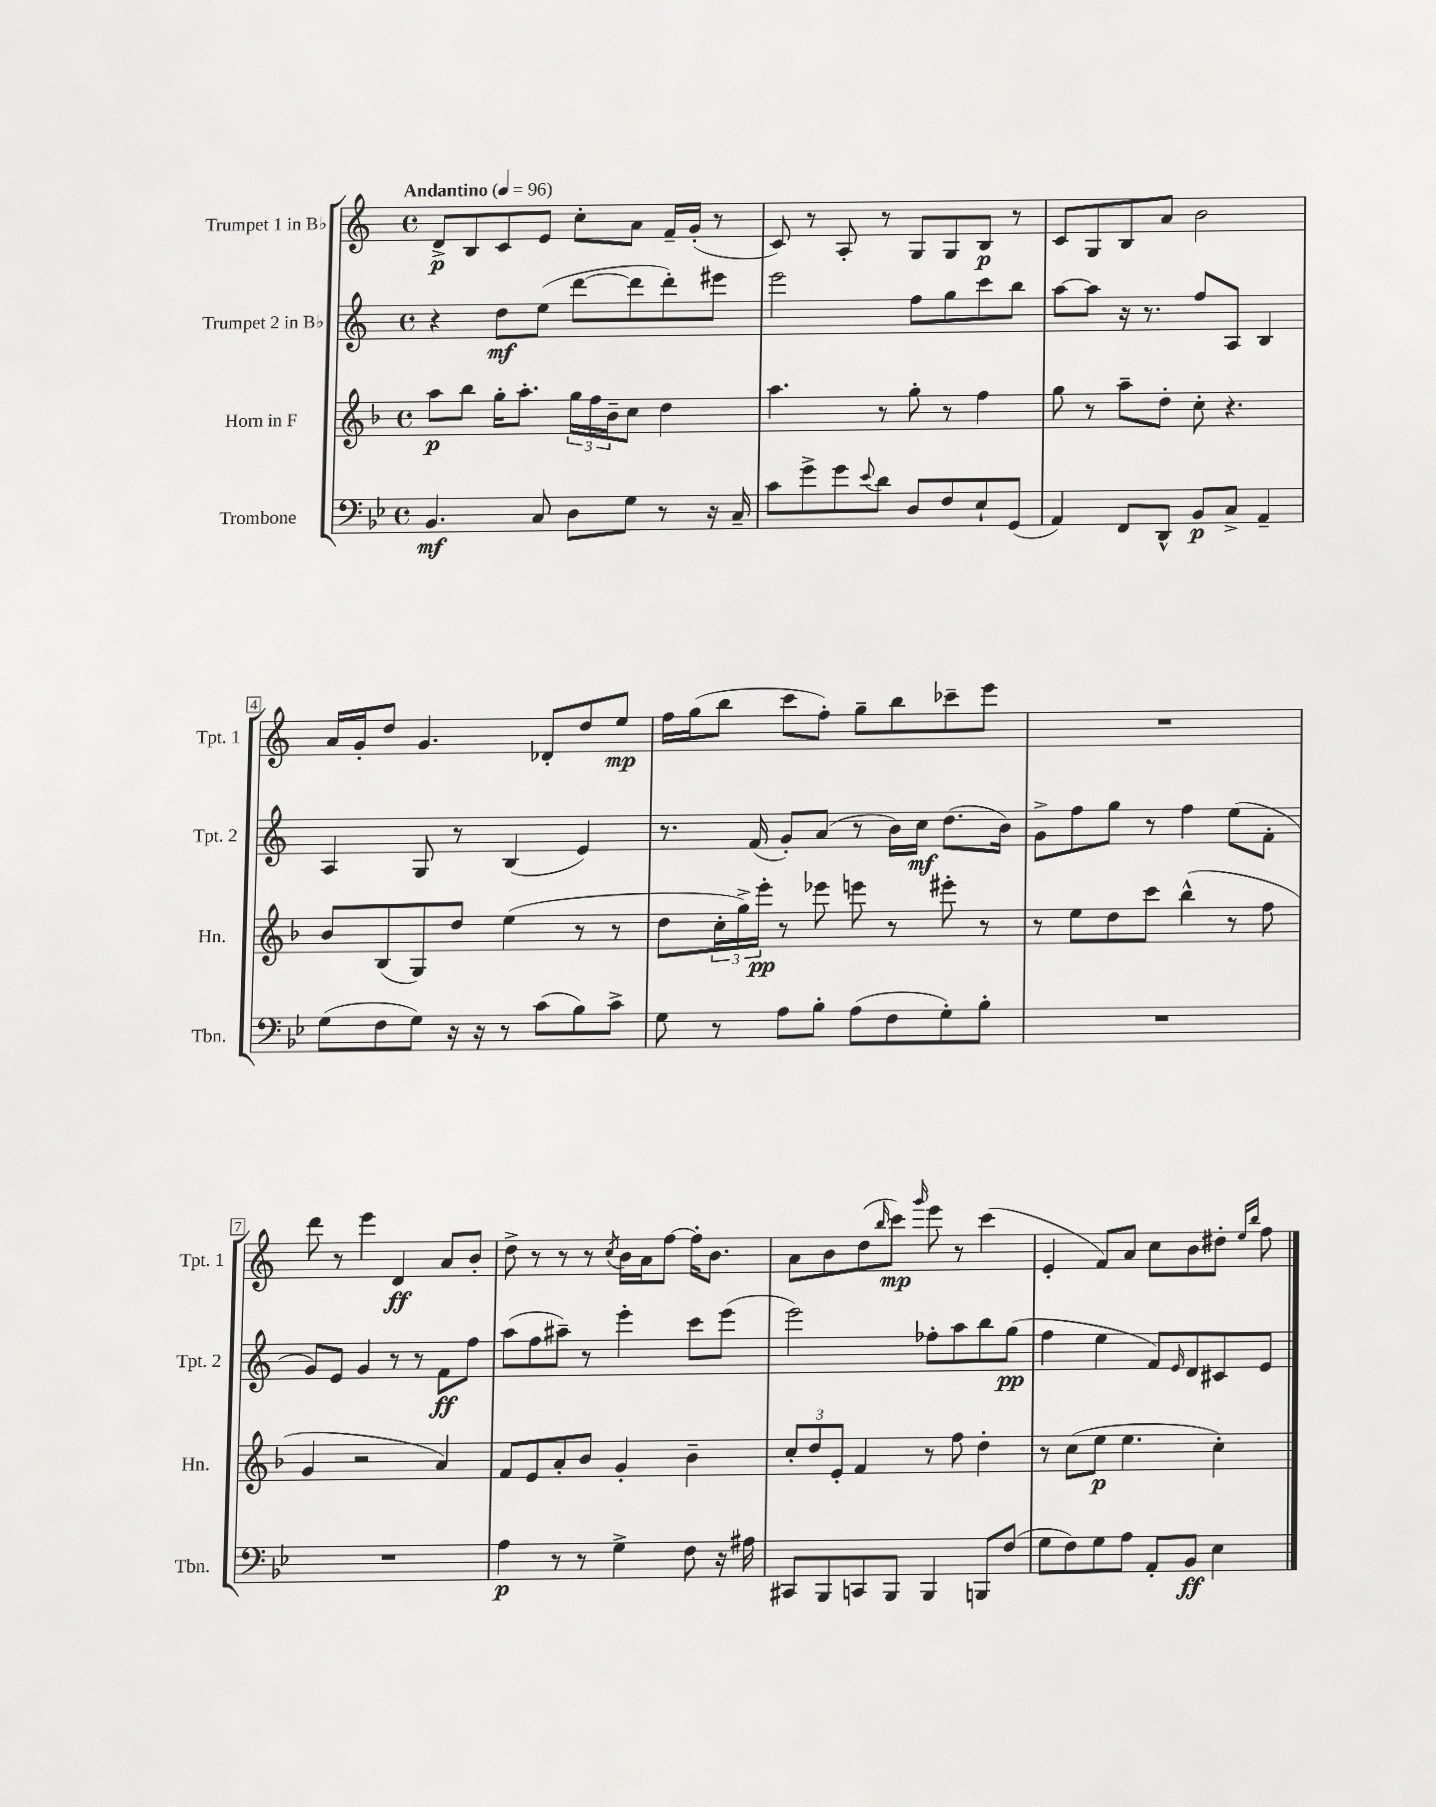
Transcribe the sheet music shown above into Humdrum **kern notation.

**kern	**kern	**kern	**kern
*staff4	*staff3	*staff2	*staff1
*clefF4	*clefG2	*clefG2	*clefG2
*k[b-e-]	*k[b-]	*k[]	*k[]
*M4/4	*M4/4	*M4/4	*M4/4
*met(c)	*met(c)	*met(c)	*met(c)
*MM96	*MM96	*MM96	*MM96
4.BB-/	8aa\L	4r	8d^/L
.	8bb-\J	.	8B/
.	16gg'\LK	8dd\L	8c/
.	8.aa'\J	.	.
8C/	.	(8ee\J	8e/J
8D\L	24gg\LL	[8ddd\L	8cc'\L
.	24ff\	.	.
.	24b-~\J	.	.
8G\J	8cc\J	8ddd\]	8a\J
8r	4dd\	8ddd'\)	16f~/LL
.	.	.	(16g'/JJ
16r	.	8eee#\J	8r
16C~/	.	.	.
=	=	=	=
8c\L	4.aa\	2eee\	8c/)
8g^\	.	.	8r
8g\	.	.	8A'/
8qqe-/	.	.	.
8d\J	8r	.	8r
8D/L	8gg'\	8ff\L	8G/L
8F/	8r	8gg\	8G/
8E-`/	4ff\	8ccc\	8B/J
(8GG/J	.	8bb\J	8r
=	=	=	=
4AA/)	8gg\	[8aa\L	8c/L
.	8r	8aa\]J	8G/
8FF/L	8aa~\L	16r	8B/
.	.	8.r	.
8DD^^/J	8dd'\J	.	8a/J
8BB-/L	8cc'\	8ff/L	2b\
8C^/J	4.r	8A/J	.
4AA~/	.	4B/	.
=	=	=	=
(8G\L	8b-/L	4A/	16a/LL
.	.	.	16g'/J
8F\	(8B-/	.	8dd/J
8G\J)	8G/)	8G/	4.g/
16r	8dd/J	8r	.
16r	.	.	.
8r	(4ee\	(4B/	.
(8c\L	.	.	8d-'/L
8B-\)	8r	4e/)	8dd/
8c^\J	8r	.	8ee/J
=	=	=	=
8G\	8dd\L	8.r	16ff\LL
.	.	.	(16gg\J
8r	24cc'\L	.	8bb\J
.	24gg^\)	.	.
.	.	(16f/	.
.	24eee'\JJ	.	.
8A\L	8r	8g'/L)	8ccc\L
8B-'\J	8eee-\	(8a/J	8ff'\J)
(8A\L	8eee\	8r	8gg~\L
8F\	8r	16b\LL)	8bb\
.	.	16cc\JJ	.
8G'\)	8eee#'\	(8.dd\L	8ccc-~\
8B-'\J	8r	.	8eee\J
.	.	16b\Jk)	.
=	=	=	=
1r	8r	8g^\L	1r
.	8ee\L	8ff\	.
.	8dd\	8gg\J	.
.	8ccc\J	8r	.
.	(4bb-^^\	4ff\	.
.	8r	(8ee\L	.
.	8ff\	8f'\J	.
=	=	=	=
1r	4g/	8g/L)	8ddd\
.	.	8e/J	8r
.	2r	4g/	4eee\
.	.	8r	4d/
.	.	8r	.
.	4a/)	8f\L	8a/L
.	.	8ff\J	8b'/J
=	=	=	=
4A\	8f/L	(8aa\L	8dd^\
.	8e/	8ff\	8r
8r	8a'/	8aa#~\J)	8r
8r	8b-/J	8r	8r
.	.	.	8qcc/
4G^\	4g'/	4eee'\	16b\LL
.	.	.	16a\J
.	.	.	[8ff\J
8F\	4b-~\	8ccc\L	16ff'\]LK
.	.	.	8.b\J
16r	.	(8eee\J	.
16A#\	.	.	.
=	=	=	=
8CC#/L	12cc'/L	2eee\)	8a\L
.	12dd/	.	.
8BBB-/	.	.	8b\
.	12e'/J	.	.
8CC/	4f/	.	(8dd\
.	.	.	16qqbb/
8BBB-/J	.	.	8ccc\J)
.	.	.	16qqggg/
4BBB-/	8r	8ff-'\L	8eee\
.	8ff\	8aa\	8r
8BBB/L	4dd'\	8bb\	(4ccc\
(8F/J	.	(8gg\J	.
=	=	=	=
8G\L	8r	4ff\	4e'/
8F\)	(8cc\L	.	.
8G\	8ee\J	4ee\	8f/L)
8A\J	4.ee\	.	8a/J
8AA'/L	.	8f/L)	8cc\L
.	.	16qqe/	.
8BB-/J	.	8d/	8b\
4E-\	4cc'\)	8c#/	8dd#'\J
.	.	.	16qqee/LL
.	.	.	16qqbb/JJ
.	.	8e/J	8ff\
==	==	==	==
*-	*-	*-	*-
